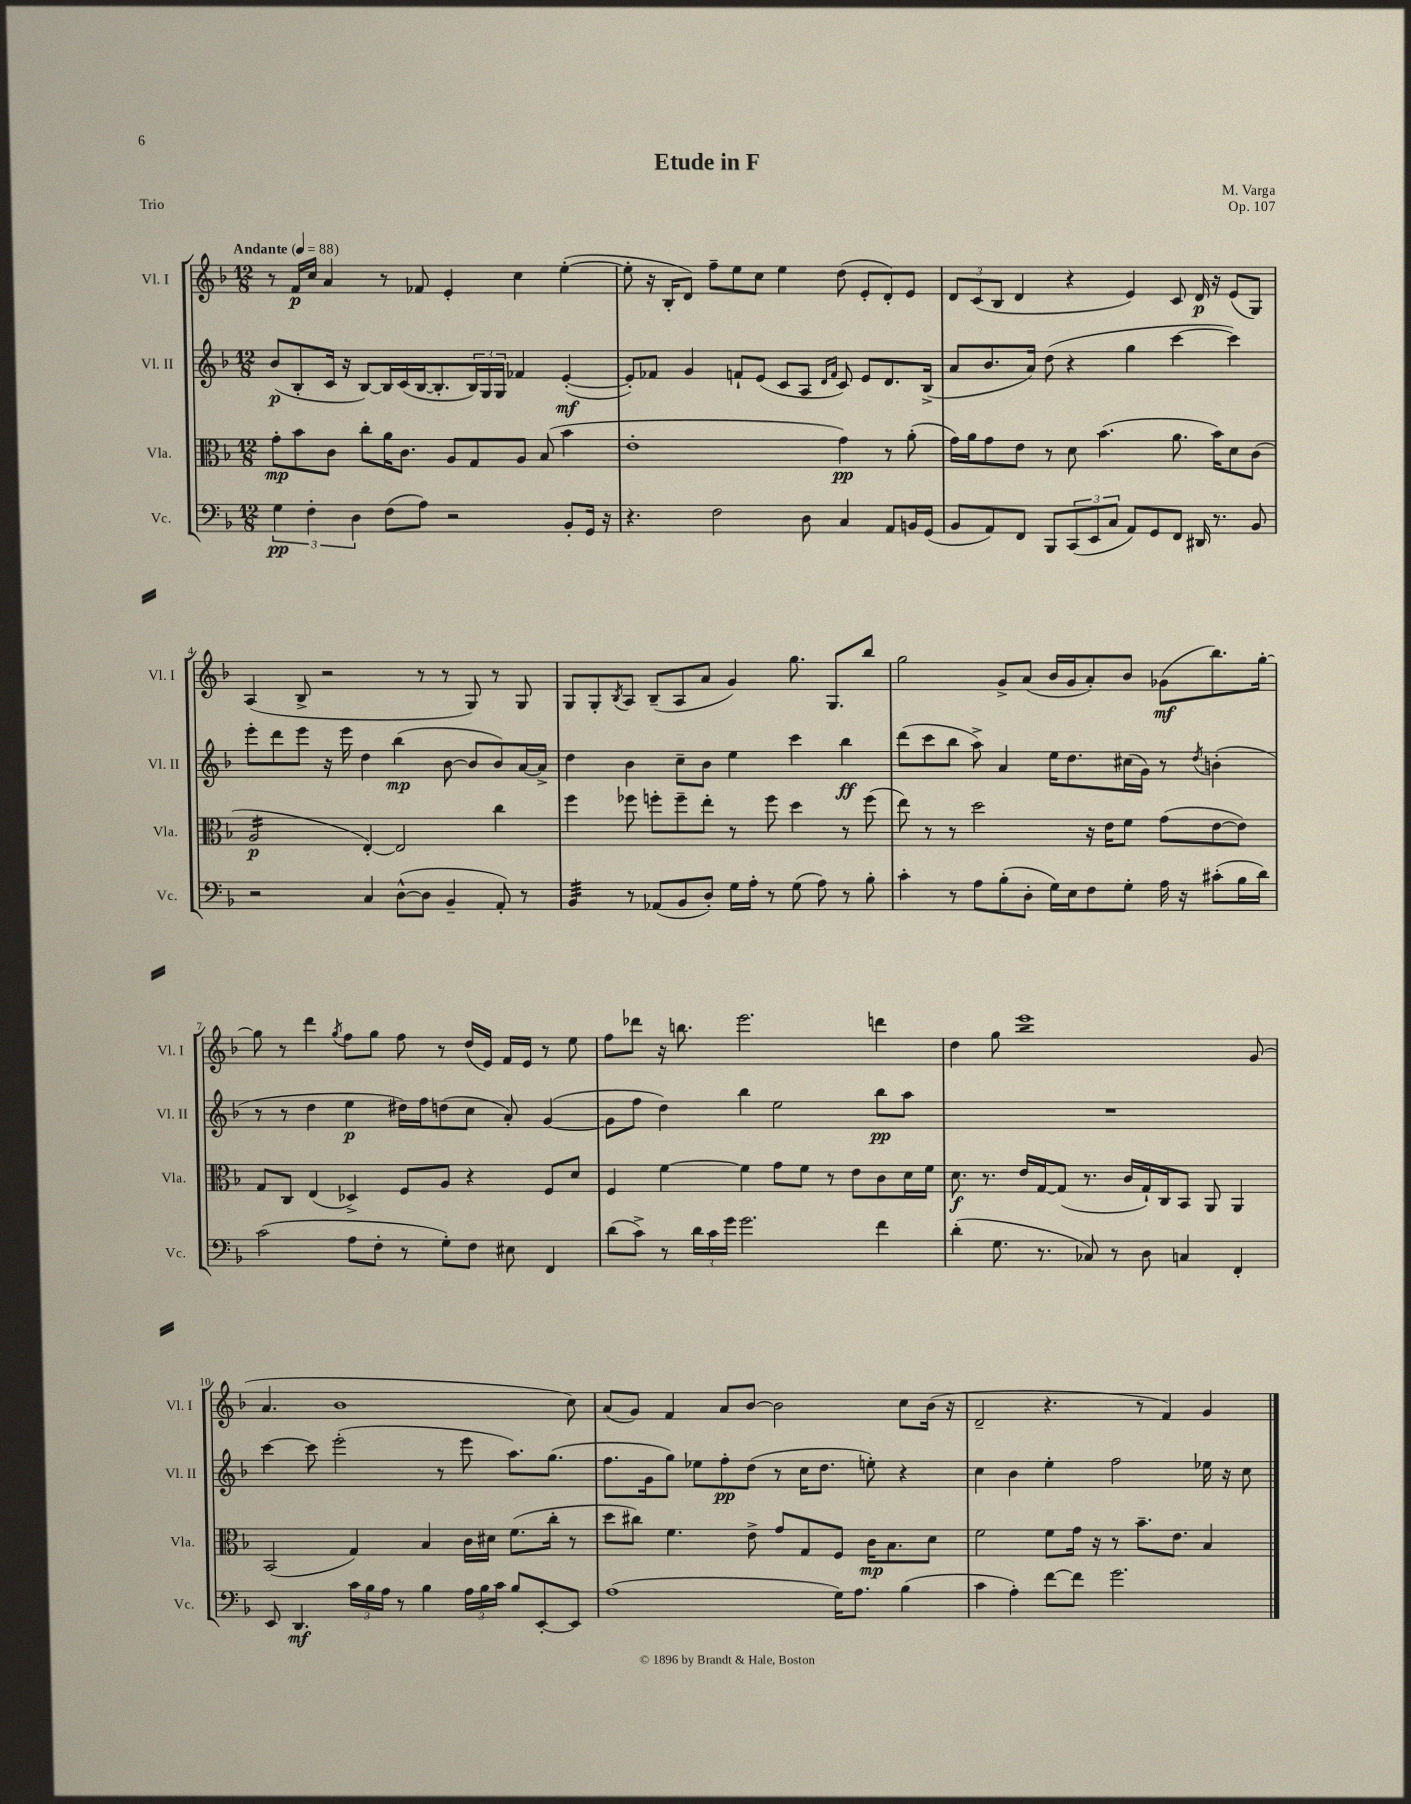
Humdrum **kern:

**kern	**dynam	**kern	**dynam	**kern	**dynam	**kern	**dynam
*part4	*part4	*part3	*part3	*part2	*part2	*part1	*part1
*staff4	*staff4	*staff3	*staff3	*staff2	*staff2	*staff1	*staff1
*I"Vc.	*	*I"Vla.	*	*I"Vl. II	*	*I"Vl. I	*
*I'Vc.	*	*I'Vla.	*	*I'Vl. II	*	*I'Vl. I	*
*clefF4	*	*clefC3	*	*clefG2	*	*clefG2	*
*k[b-]	*	*k[b-]	*	*k[b-]	*	*k[b-]	*
*M12/8	*	*M12/8	*	*M12/8	*	*M12/8	*
*MM88	*	*MM88	*	*MM88	*	*MM88	*
=1	=1	=1	=1	=1	=1	=1	=1
!	!	!	!	!	!	!LO:TX:a:B:t=Andante	!
6G\	pp	8g'\L	mp	(8b-/L	p	8r	.
.	.	8b-\	.	8B-'/	.	16f/LL	p
6F'\	.	.	.	.	.	.	.
.	.	.	.	.	.	16cc/JJ	.
.	.	8c\J	.	16c/Jk	.	4a/	.
.	.	.	.	16r	.	.	.
6D\	.	.	.	.	.	.	.
.	.	8cc'\L	.	[8B-/L)	.	.	.
(8F\L	.	16a\K	.	16B-/L]	.	8r	.
.	.	8.c\J	.	(16c/	.	.	.
8A\J)	.	.	.	[16B-/J	.	8f-X/	.
.	.	.	.	8.B-'/]	.	.	.
2r	.	8A/L	.	.	.	4e'/	.
.	.	8G/	.	24B-/L)	.	.	.
.	.	.	.	24G/	.	.	.
.	.	.	.	24G/JJ	.	.	.
.	.	8A/J	.	4f-X/	.	4cc\	.
.	.	(8B-/	.	.	.	.	.
8BB-'/L	.	4b-\	.	([4e'/	mf	([4ee'\	.
16GG/Jk	.	.	.	.	.	.	.
16r	.	.	.	.	.	.	.
=2	=2	=2	=2	=2	=2	=2	=2
4.r	.	1e'	.	8e'/L])	.	8ee'\]	.
.	.	.	.	8f-X/J	.	16r	.
.	.	.	.	.	.	16B-'/KL	.
.	.	.	.	4g/	.	8d/J)	.
2F\	.	.	.	.	.	8ff~\L	.
.	.	.	.	8fn`/L	.	8ee\	.
.	.	.	.	(8e/J	.	8cc\J	.
.	.	.	.	8c/L	.	4ee\	.
8D\	.	.	.	8A/J	.	.	.
.	.	.	.	16qqd/LL	.	.	.
.	.	.	.	16qqf/JJ	.	.	.
4C/	.	4g\)	pp	8c/)	.	(8dd\	.
.	.	.	.	8e/L	.	8e'/L	.
8AA/L	.	8r	.	8.d/	.	8d'/)	.
16BBn/L	.	(8a'\	.	.	.	8e/J	.
(16GG/JJ	.	.	.	(16B-^/Jk	.	.	.
=3	=3	=3	=3	=3	=3	=3	=3
8BB-/L	.	16g\LL)	.	8a/L	.	12d/L	.
.	.	16a\J	.	.	.	.	.
.	.	.	.	.	.	(12c/	.
8AA/)	.	8g\	.	8.b-/	.	.	.
.	.	.	.	.	.	12B-/J	.
8FF/J	.	8e\J	.	.	.	4d/	.
.	.	.	.	16a/Jk)	.	.	.
8BBB-/L	.	8r	.	(8dd\	.	.	.
(12CC/	.	8d\	.	4r	.	4r	.
12EE/	.	.	.	.	.	.	.
.	.	(4.b-\	.	.	.	.	.
12C/J	.	.	.	.	.	.	.
8AA/L)	.	.	.	4gg\	.	4e/)	.
8GG/	.	.	.	.	.	.	.
8FF/J	.	8.a\	.	[4ccc\	.	8c/	.
16DD#X/	.	.	.	.	.	16d/	p
8.r	.	16b-\KL)	.	.	.	16r	.
.	.	8d\	.	4ccc\])	.	(8e/L	.
8BB-/	.	(8c\J	.	.	.	8G/J)	.
!!LO:LB:g=z
=4	=4	=4	=4	=4	=4	=4	=4
*	*	*tremolo	*	*	*	*	*
2r	.	16A/LL	p	8eee'\L	.	(4A/	.
.	.	16A/	.	.	.	.	.
.	.	16A/	.	8ddd\	.	.	.
.	.	16A/	.	.	.	.	.
.	.	16A/	.	8eee\J	.	8B-^/	.
.	.	16A/	.	.	.	.	.
.	.	16A/	.	16r	.	2r	.
.	.	16A/JJ	.	16eee\	.	.	.
*	*	*Xtremolo	*	*	*	*	*
4C/	.	[4E'/)	.	4dd\	.	.	.
([8D^^\L	.	2E/]	.	(4bb-\	mp	.	.
8D\J]	.	.	.	.	.	8r	.
4BB-~/	.	.	.	[8b-\	.	8r	.
.	.	.	.	8b-/L]	.	8G/)	.
8AA'/)	.	4cc\	.	8b-/)	.	8r	.
8r	.	.	.	[16a/L	.	8G/	.
.	.	.	.	16a^/JJ]	.	.	.
=5	=5	=5	=5	=5	=5	=5	=5
*tremolo	*	*	*	*	*	*	*
32BB-/LLL	.	4ff\	.	4dd\	.	8G/L	.
32BB-/	.	.	.	.	.	.	.
32BB-/	.	.	.	.	.	.	.
32BB-/	.	.	.	.	.	.	.
32BB-/	.	.	.	.	.	8G'/	.
32BB-/	.	.	.	.	.	.	.
32BB-/	.	.	.	.	.	.	.
32BB-/JJJ	.	.	.	.	.	.	.
*Xtremolo	*	*	*	*	*	*	*
.	.	.	.	.	.	8qB-/	.
8r	.	8ff-X\	.	4b-\	.	8A/J	.
(8AA-X/L	.	8ffn'\L	.	.	.	(8B-~/L	.
8BB-/	.	8ff~\	.	8cc~\L	.	8A/	.
8D'/J)	.	8ee'\J	.	8b-\J	.	8a/J	.
16G\LL	.	8r	.	4ee\	.	4g/)	.
16A'\JJ	.	.	.	.	.	.	.
8r	.	8ff\	.	.	.	.	.
(8G\	.	4dd\	.	4ccc\	.	8.gg\	.
8A\)	.	.	.	.	.	.	.
.	.	.	.	.	.	8.G/L	.
8r	.	8r	.	4bb-\	ff	.	.
8B-'\	.	(8ff\	.	.	.	8bb-/J	.
=6	=6	=6	=6	=6	=6	=6	=6
4c'\	.	8ee\)	.	(8ddd\L	.	2gg\	.
.	.	8r	.	8ccc\	.	.	.
8r	.	8r	.	8bb-\J	.	.	.
8A\L	.	2dd\	.	8aa^\)	.	.	.
(8B-'\	.	.	.	4a/	.	8g^/L	.
8D'\J	.	.	.	.	.	(8a/J	.
16G\LL)	.	.	.	16ee\KL	.	16b-/LL	.
16E\J	.	.	.	8.dd\	.	16g/J	.
8F\	.	16r	.	.	.	8a'/)	.
.	.	16e\KL	.	.	.	.	.
8G'\J	.	8f\J	.	(16cc#X\L	.	8b-/J	.
.	.	.	.	16g\JJ)	.	.	.
16A\	.	(8g\L	.	8r	.	(8g-X\L	mf
16r	.	.	.	.	.	.	.
.	.	.	.	8qdd/	.	.	.
(8c#X'\L	.	[8e\	.	(4bn'\	.	8.bb-\)	.
16B-\L	.	8e\J])	.	.	.	.	.
16d\JJ)	.	.	.	.	.	[16gg'\Jk	.
!!LO:LB:g=z
=7	=7	=7	=7	=7	=7	=7	=7
(2c\	.	8G/L	.	8r	.	8gg\]	.
.	.	8C/J	.	8r	.	8r	.
.	.	(4E/	.	4dd\	.	4ddd\	.
.	.	.	.	.	.	8qgg/	.
8A\L	.	4D-X^/)	.	4ee\	p	8ff\L	.
8F'\J	.	.	.	.	.	8gg\J	.
8r	.	8F/L	.	16dd#X\LL)	.	8ff\	.
.	.	.	.	16ff\J	.	.	.
8G'\L)	.	8A/J	.	(8ddn\	.	8r	.
8F\J	.	4r	.	8cc\J	.	(16dd/LL	.
.	.	.	.	.	.	16e/JJ)	.
8E#X\	.	.	.	8a'/)	.	16f/LL	.
.	.	.	.	.	.	16e/JJ	.
4FF/	.	8F/L	.	([4g/	.	8r	.
.	.	8d/J	.	.	.	8ee\	.
=8	=8	=8	=8	=8	=8	=8	=8
(8d\L	.	4F/	.	8g\L]	.	8ff\L	.
8c^\J)	.	.	.	8ff\J	.	8ddd-X\J	.
8r	.	[4f\	.	4dd\)	.	16r	.
.	.	.	.	.	.	8.bbn\	.
24d\LL	.	.	.	.	.	.	.
24c\	.	.	.	.	.	.	.
24g\JJ	.	.	.	.	.	.	.
2.g\	.	4f\]	.	4bb-\	.	2.eee\	.
.	.	8g\L	.	2ee\	.	.	.
.	.	8f\J	.	.	.	.	.
.	.	8r	.	.	.	.	.
.	.	8e\L	.	.	.	.	.
4f\	.	8c\	.	8bb-\L	pp	4dddn\	.
.	.	16d\L	.	8aa\J	.	.	.
.	.	16f\JJ	.	.	.	.	.
=9	=9	=9	=9	=9	=9	=9	=9
(4d'\	.	8.d\	f	1.r	.	4dd\	.
.	.	8.r	.	.	.	.	.
8.G\	.	.	.	.	.	8gg\	.
*	*	*	*	*	*	*tremolo	*
.	.	16e/LL	.	.	.	8eeeL	.
8.r	.	[16G/J	.	.	.	.	.
.	.	(8G/J]	.	.	.	8eee	.
8C-X/)	.	8.r	.	.	.	8eee	.
8r	.	.	.	.	.	8eee	.
.	.	16c/LL	.	.	.	.	.
8D\	.	16G`/)	.	.	.	8eee	.
.	.	16C/J	.	.	.	.	.
4Cn/	.	8BB-/J	.	.	.	8eee	.
.	.	8AA/	.	.	.	8eee	.
4FF'/	.	4AA/	.	.	.	8eeeJ	.
*	*	*	*	*	*	*Xtremolo	*
.	.	.	.	.	.	(8g/	.
!!LO:LB:g=z
=10	=10	=10	=10	=10	=10	=10	=10
8EE/	.	(2BB-/	.	[4ccc\	.	4.a/	.
4.DD/	mf	.	.	.	.	.	.
.	.	.	.	8ccc\]	.	.	.
.	.	.	.	(2eee'\	.	1b-	.
24c\LL	.	4G/)	.	.	.	.	.
24B-\	.	.	.	.	.	.	.
24A\JJ	.	.	.	.	.	.	.
8r	.	.	.	.	.	.	.
4B-\	.	4B-/	.	.	.	.	.
.	.	.	.	8r	.	.	.
24A\LL	.	16c\LL	.	8eee\	.	.	.
24B-\	.	.	.	.	.	.	.
.	.	16d#X\JJ	.	.	.	.	.
24c\JJ	.	.	.	.	.	.	.
8B-/L	.	(8.f\L	.	8.aa\L)	.	.	.
[8EE'/	.	.	.	.	.	.	.
.	.	16cc'\Jk	.	(8.gg\J	.	.	.
8EE/J]	.	8r	.	.	.	8cc\)	.
=11	=11	=11	=11	=11	=11	=11	=11
(1A	.	8dd\L	.	8.ff\L	.	(8a/L	.
.	.	8cc#X\J)	.	.	.	8g/J)	.
.	.	.	.	16g\k	.	.	.
.	.	4.f\	.	8gg\J)	.	4f/	.
.	.	.	.	8ee-X\L	.	.	.
.	.	.	.	8ff'\	pp	8a/L	.
.	.	8e^\	.	(8dd\J	.	[8b-/J	.
.	.	8g/L	.	8r	.	2b-\]	.
.	.	8G/	.	16cc\KL	.	.	.
.	.	.	.	8.dd\J	.	.	.
16G\KL)	.	8F/J	.	.	.	.	.
8.A\J	.	.	.	.	.	.	.
.	.	16c\KL	mp	8een'\)	.	.	.
.	.	8.B-\	.	.	.	.	.
(4B-\	.	.	.	4r	.	8cc\L	.
.	.	8d\J	.	.	.	(16b-\Jk	.
.	.	.	.	.	.	16r	.
=12	=12	=12	=12	=12	=12	=12	=12
4c\	.	2f\	.	4cc\	.	2d~/	.
4A'\)	.	.	.	4b-\	.	.	.
[8f\L	.	8f\L	.	4ee'\	.	4.r	.
8f\J]	.	16g\Jk	.	.	.	.	.
.	.	16r	.	.	.	.	.
2.g\	.	8r	.	2ff\	.	.	.
.	.	8.b-~\L	.	.	.	8r	.
.	.	.	.	.	.	4f/)	.
.	.	8.e\J	.	.	.	.	.
.	.	4B-/	.	16ee-X\	.	4g/	.
.	.	.	.	16r	.	.	.
.	.	.	.	8cc\	.	.	.
==	==	==	==	==	==	==	==
*-	*-	*-	*-	*-	*-	*-	*-
